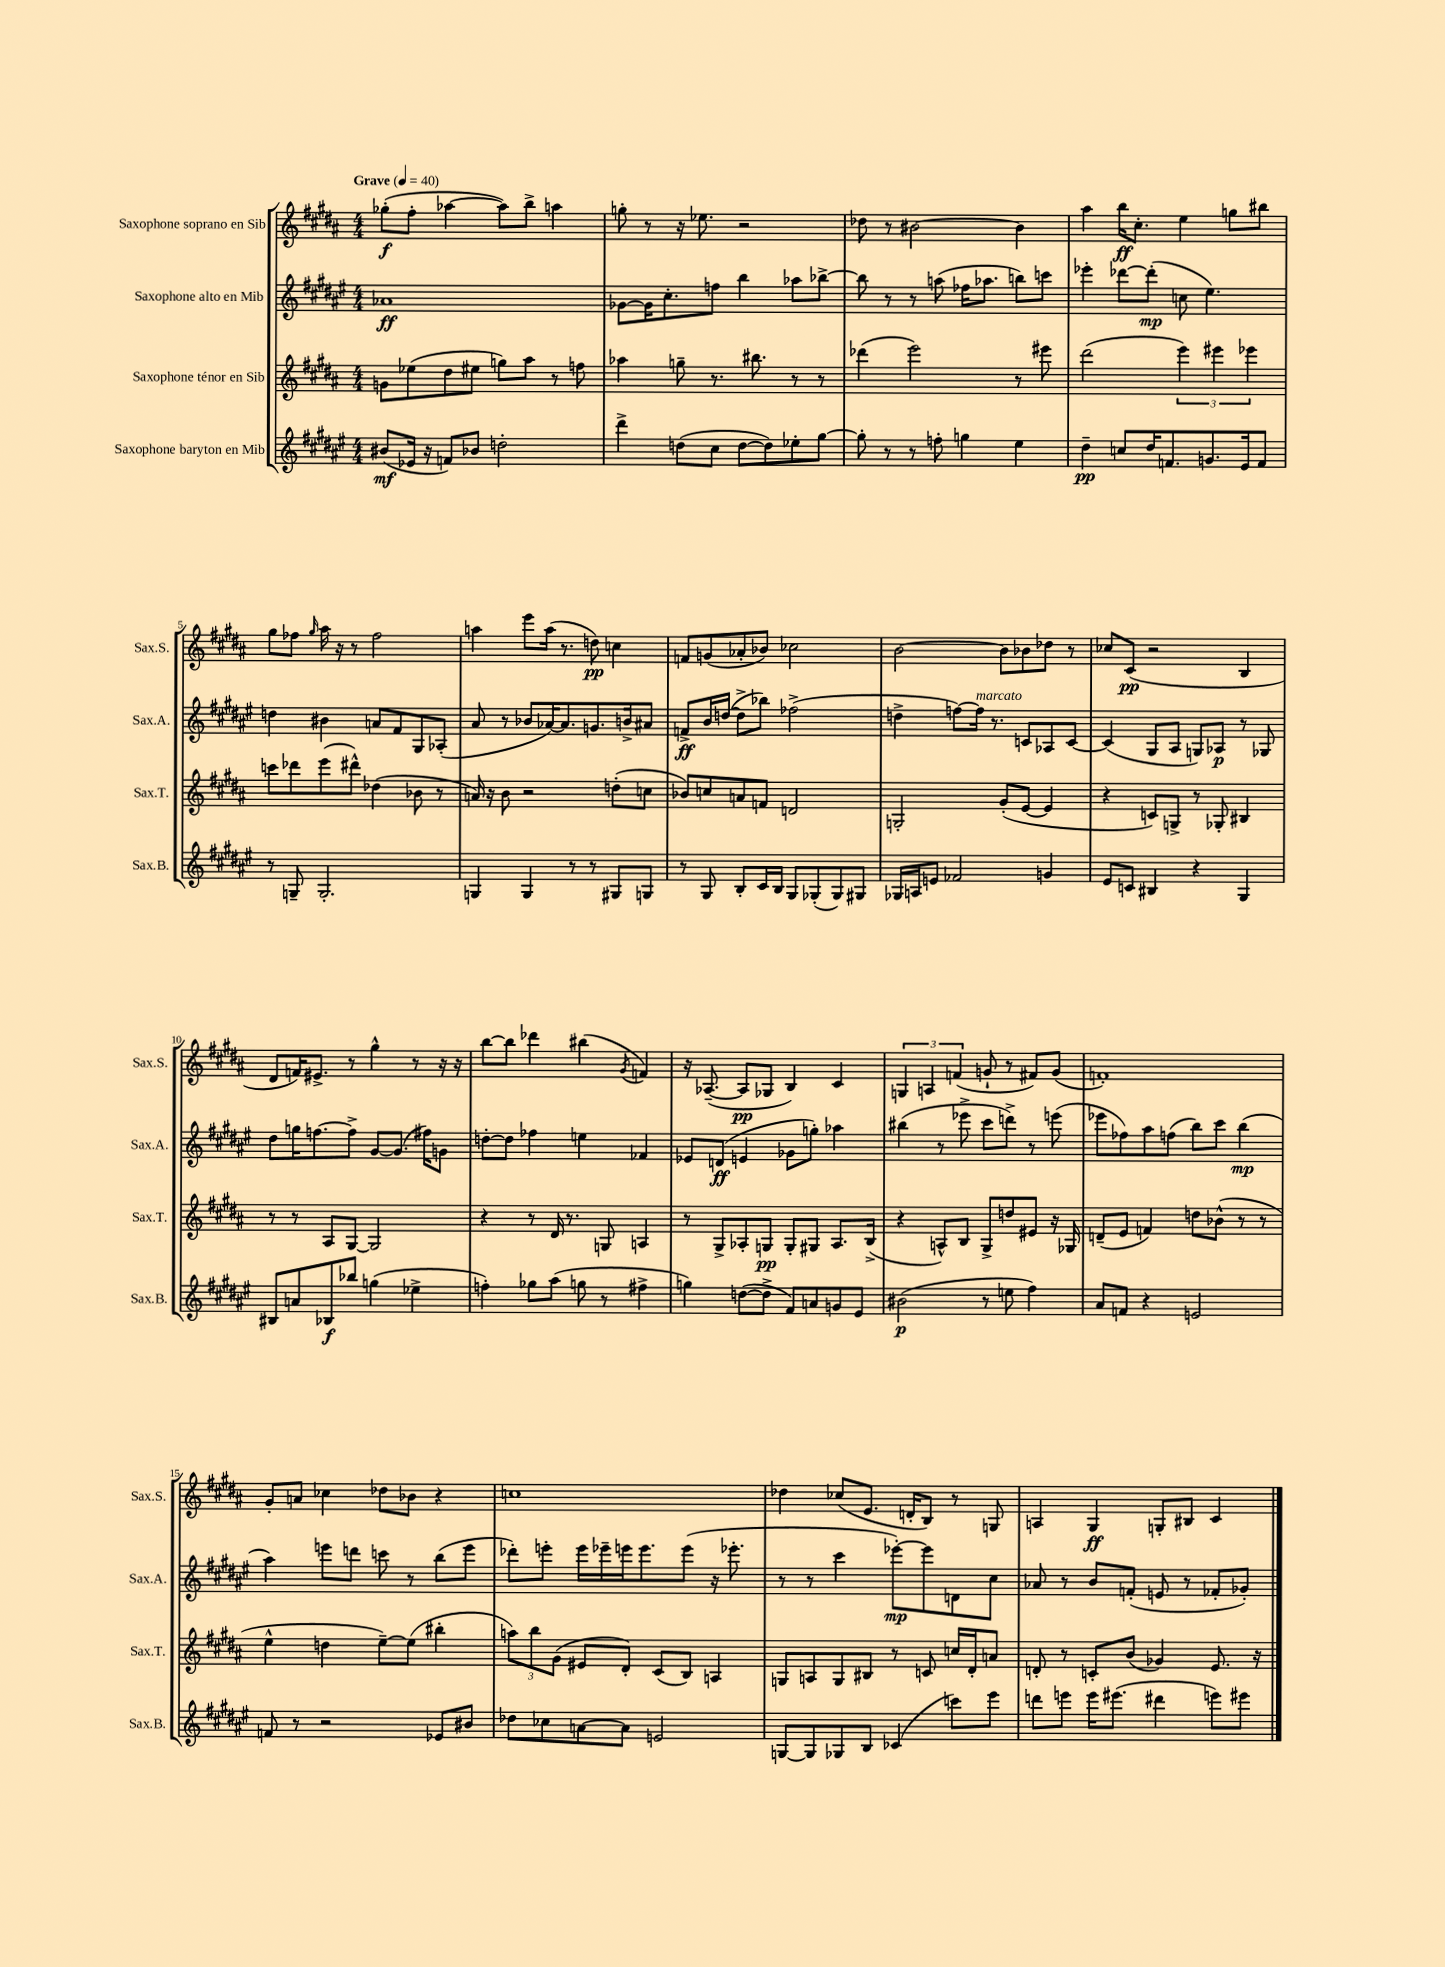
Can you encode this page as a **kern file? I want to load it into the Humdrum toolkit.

**kern	**kern	**kern	**kern
*staff4	*staff3	*staff2	*staff1
*clefG2	*clefG2	*clefG2	*clefG2
*k[f#c#g#d#a#e#]	*k[f#c#g#d#a#]	*k[f#c#g#d#a#e#]	*k[f#c#g#d#a#]
*M4/4	*M4/4	*M4/4	*M4/4
*MM40	*MM40	*MM40	*MM40
(8b#	8g	1a-	(8gg-'
16e-	(8ee-	.	8ff#'
16r	.	.	.
8f)	8dd#	.	[4aa-
8b-	8ee#	.	.
2dd'	8gg)	.	8aa-])
.	8aa#	.	8bb^
.	8r	.	4aa
.	8ff	.	.
=	=	=	=
4ddd#^	4aa-	[8g-	8gg'
.	.	16g-]	8r
.	.	8.cc#'	.
(8dd	8gg~	.	16r
.	.	.	8.ee-
8cc#	8.r	8ff	.
[8dd	.	4bb	2r
.	8.bb#	.	.
8dd])	.	.	.
8ee-'	8r	8aa-	.
[8gg#	8r	[8bb-^	.
=	=	=	=
8gg#']	(4ddd-	8bb-]	8dd-
8r	.	8r	8r
8r	2eee)	8r	[2b#
8ff'	.	(8aa	.
4gg	.	16ff-	.
.	.	8.aa-	.
4ee#	8r	8bb)	4b#]
.	8eee#	8ccc	.
=	=	=	=
4dd#~	(2ddd#	4eee-'	4aa#
8cc	.	[8ddd-	16bb
.	.	.	8.cc#'
16dd#	.	(8ddd-']	.
8.f	.	.	.
.	6eee)	8cc	4ee
8.g	.	4.ee#)	.
.	6eee#	.	.
.	.	.	8gg
16e#	.	.	.
.	6eee-	.	.
8f	.	.	8bb#
=	=	=	=
8r	8ccc	4dd	8gg#
8G~	8ddd-	.	8ff-
.	.	.	16qqgg#
2.G'	(8eee	4b#	16aa#
.	.	.	16r
.	8ddd#^^)	.	8r
.	(4dd-	8a	2ff-
.	.	8f#	.
.	8b-	8G#	.
.	8r	(8A-'	.
=	=	=	=
4G	16a)	8a#	4aa
.	16r	.	.
.	8b	8r	.
4G	2r	8b-	8eee
.	.	[16a-)	(16aa
.	.	8.a-]	8.r
8r	.	.	.
8r	.	8.g	8dd)
8G#	(8dd'	.	4cc
.	.	16b^	.
8G	8cc	8a#	.
=	=	=	=
8r	8b-)	8f^	8f
8G#	8cc	16b	(8g
.	.	([16dd	.
8B'	8a	8dd^]	8a-'
16c#	8f	8bb-)	8b-)
16B	.	.	.
8G#	2d	(2ff-^	2cc-
(8G-'	.	.	.
8G-)	.	.	.
8G#	.	.	.
=	=	=	=
16G-	2G'	4dd^	[2b
16A	.	.	.
8e	.	.	.
2f-	.	[8ff)	.
.	.	16ff]	.
.	.	8.r	.
.	(8g#'	.	8b]
.	[8e	8c	8b-
4g	4e]	8A-	8dd-
.	.	[8c	8r
=	=	=	=
8e#	4r	(4c]	8cc-
8c	.	.	(8c#
4B#	8c)	8G#	2r
.	8G^	8A#	.
4r	8r	8G)	.
.	8G-'	8A-	.
4G#	4B#	8r	4B
.	.	8G-	.
=	=	=	=
8B#	8r	8dd#	8d#
8a	8r	16gg	16f)
.	.	[8.ff	8.e#^
8B-	8A#	.	.
8bb-	[8G#	8ff^]	8r
(4gg	2G#]	[8g#	4gg#^^
.	.	(8.g#]	.
4ee-^	.	.	8r
.	.	16ff#)	.
.	.	8g	16r
.	.	.	16r
=	=	=	=
4ff')	4r	[8dd'	[8bb
.	.	8dd]	8bb]
8gg-	8r	4ff-	4ddd-
(8aa#	16d#	.	.
.	8.r	.	.
8gg	.	4ee	(4bb#
8r	8G	.	.
.	.	.	8qg#
4ff#^	4A	4f-	4f)
=	=	=	=
4gg)	8r	8e-	16r
.	.	.	([8.A-~
.	8G#^	(8d	.
([8dd	8A-'	4e	8A-]
8dd^]	8G	.	8G-
8f#)	8G'	8g-	4B)
8a	8G#	8gg')	.
8g	8.A-	4aa-	4c#
8e#	.	.	.
.	(16B^	.	.
=	=	=	=
(2b#	4r	(4bb#	6G
.	.	.	6A
.	8A^^)	8r	.
.	.	.	(6f
.	8B	8eee-^	.
8r	8G#^	8ccc#	8g`
8ee	8dd	8ddd^)	8r
4ff#)	8e#	8r	8f#)
.	16r	(8eee	(8g
.	16G-	.	.
=	=	=	=
8a#	(8d~	8eee-	1f')
8f	8e	8ff-)	.
4r	4f)	8aa#	.
.	.	(8ff	.
2e	8dd	8bb)	.
.	(8b-^^	8ccc#	.
.	8r	(4bb	.
.	8r	.	.
=	=	=	=
8f	4ee^^	4aa#)	8g#'
8r	.	.	8a
2r	4dd	8eee	4cc-
.	.	8ddd	.
.	[8ee~)	8ccc	8dd-
.	(8ee]	8r	8b-
8e-	4bb#'	(8bb	4r
8b#	.	8eee	.
=	=	=	=
8dd-	12aa)	8ddd-')	1cc
.	12bb	.	.
8cc-	.	8eee'	.
.	(12g#	.	.
[8a	8e#	16eee	.
.	.	16eee-~	.
8a]	8d#')	16eee	.
.	.	8.eee	.
2e	(8c#	.	.
.	8B)	(8eee	.
.	4A	16r	.
.	.	8.eee-'	.
=	=	=	=
[8G	8G	8r	4dd-
8G]	8A	8r	.
8G-	8G	4ccc#	(8cc-
8B	8B#	.	8.e
(4c-	8r	[8eee-')	.
.	.	.	16d'
.	8c	8eee-]	8B)
8ccc)	16cc	8d	8r
.	16d#'	.	.
8eee#	8a	8cc#	8G
=	=	=	=
8ddd	8d'	8a-	4A
8eee	8r	8r	.
16eee	8c'	8b	4G#
(8.eee#	.	.	.
.	(8b	(8f'	.
4ddd#	4g-)	8e	8G'
.	.	8r	8B#
8eee)	8.e	8f-'	4c#
8eee#	.	8g-')	.
.	16r	.	.
==	==	==	==
*-	*-	*-	*-
